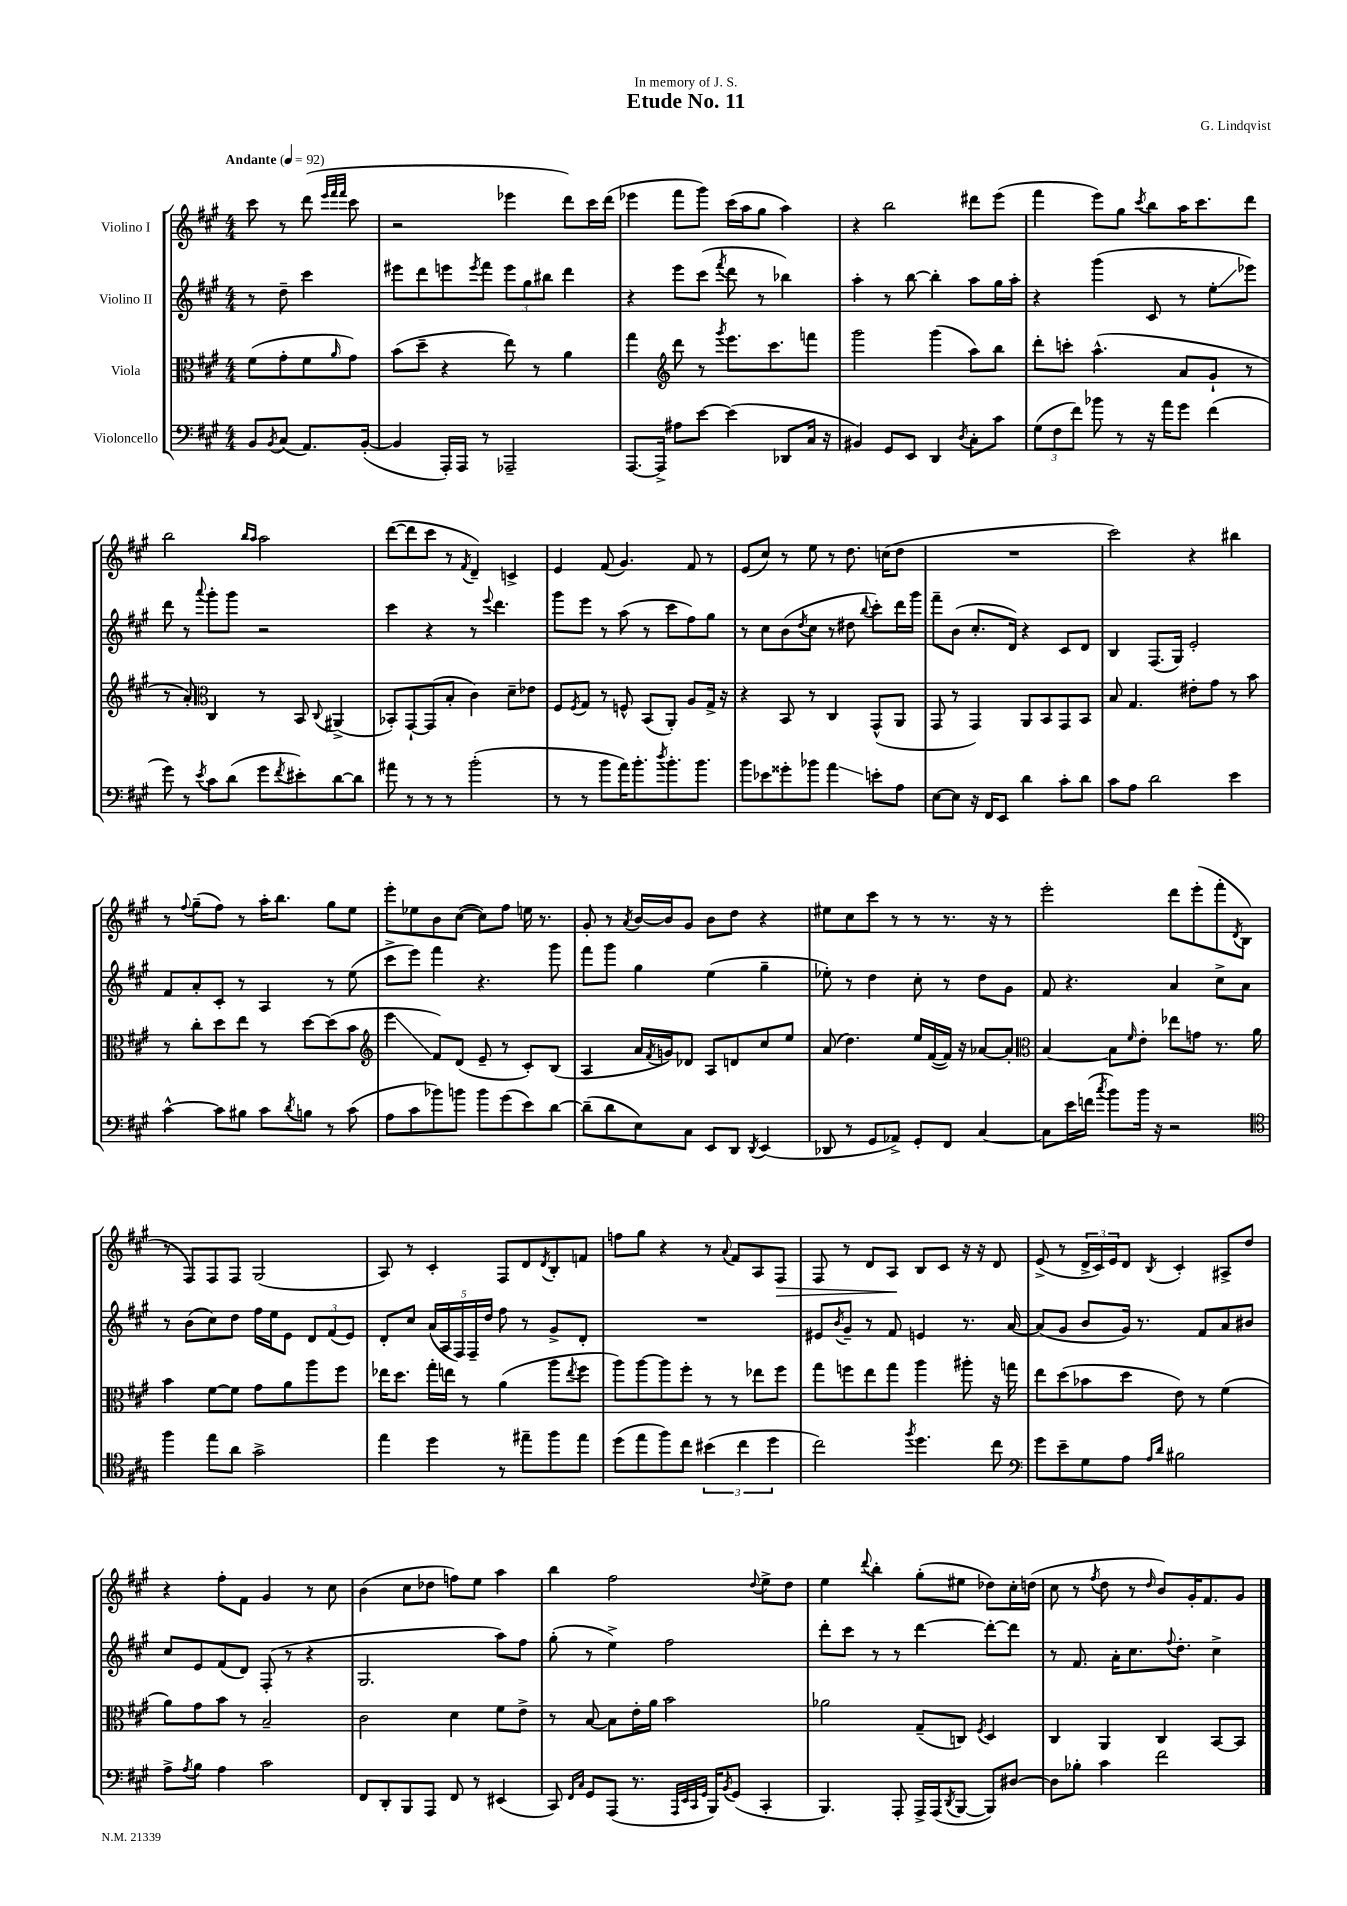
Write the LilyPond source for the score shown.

\header { title = "Etude No. 11" composer = "G. Lindqvist" dedication = "In memory of J. S." }
<<
\new StaffGroup <<
\new Staff = "s0" \with { instrumentName = "Violino I" } {
    \clef treble \key a \major \numericTimeSignature \time 4/4 \partial 2 \tempo "Andante" 4 = 92
    cis'''8 r8 d'''8( \grace { e'''32 fis'''32 fis'''32 } cis'''8 |
    r2 ees'''4 d'''8) cis'''16 d'''16( |
    ees'''4 fis'''8 gis'''8) cis'''16( a''16 gis''8 a''4) |
    r4 b''2 dis'''8 e'''8( |
    fis'''4 e'''8) gis''8 \acciaccatura { cis'''8 } b''8 a''16 cis'''8. d'''8 |
    b''2 \grace { b''16 a''16 } a''2 |
    d'''8~( d'''8 cis'''8 r8 \acciaccatura { fis'8 } d'4--) c'4-> |
    e'4 fis'8( gis'4.) fis'8 r8 |
    e'8( cis''8) r8 e''8 r8 d''8. c''16( d''8 |
    R1 |
    cis'''2) r4 bis''4 |
    r8 \appoggiatura { fis''8 } gis''8--( fis''8) r8 a''16-. b''8. gis''8 e''8 |
    e'''8-. ees''8 b'8 cis''8~( cis''8) fis''8 e''16 r8. |
    gis'8-. r8 \acciaccatura { a'8 } b'16~ b'16 gis'8 b'8 d''8 r4 |
    eis''8 cis''8 cis'''8 r8 r8 r8. r16 r8 |
    e'''2-. d'''8 e'''8-.( fis'''8-. \acciaccatura { d'8 } b8 |
    r8 fis8) fis8 fis8 gis2( |
    a8) r8 cis'4-. fis8 d'8 \acciaccatura { d'8 } b8-. f'8 |
    f''8 gis''8 r4 r8 \appoggiatura { a'8 } fis'8 a8 fis8\> |
    fis8 r8 d'8 a8\! b8 cis'8 r16 r16 d'8 |
    e'8->( r8 \tuplet 3/2 { d'16-> cis'16) e'16 } d'8 \acciaccatura { b8 } cis'4-. ais8-> d''8 |
    r4 fis''8-. fis'8 gis'4 r8 cis''8 |
    b'4( cis''8 des''8 f''8) e''8 a''4 |
    b''4 fis''2 \appoggiatura { d''8 } e''8-> d''8 |
    e''4 \appoggiatura { d'''8 } b''4-. gis''8-.( eis''8 des''8) cis''16-. d''16( |
    cis''8 r8 \acciaccatura { fis''8 } d''8 r8 \grace { d''16 } b'8) gis'16-. fis'8. gis'8 \bar "|." |
}
\new Staff = "s1" \with { instrumentName = "Violino II" } {
    \clef treble \key a \major \numericTimeSignature \time 4/4 \partial 2
    r8 d''8-- cis'''4 |
    eis'''8 d'''8 e'''8 \acciaccatura { e'''8 } fis'''8 \tuplet 3/2 { e'''8 gis''8 bis''8 } d'''4 |
    r4 e'''8 cis'''8( \acciaccatura { fis'''8 } d'''8 r8 bes''4) |
    a''4-. r8 b''8~ b''4-. a''8 gis''16 a''16-. |
    r4 gis'''4( cis'8 r8 e''8-.\glissando ees'''8) |
    d'''8 r8 \appoggiatura { a'''8 } gis'''8-. gis'''8 r2 |
    cis'''4 r4 r8 \appoggiatura { e'''8 } d'''4. |
    gis'''8 e'''8 r8 a''8( r8 cis'''8 fis''8) gis''8 |
    r8 cis''8 b'8( \acciaccatura { d''8 } cis''8 r8 dis''8 \appoggiatura { b''8 } cis'''8-.) d'''16 gis'''16 |
    fis'''8-- b'8( cis''8.-. d'16) r4 cis'8 d'8 |
    b4 fis8.( gis16) e'2-. |
    fis'8 a'8-. cis'8-. r8 a4 r8 e''8( |
    cis'''8-> e'''8) fis'''4 r4. gis'''8 |
    fis'''8 gis'''8 gis''4 e''4( gis''4-- |
    ees''8-.) r8 d''4 cis''8-. r8 d''8 gis'8 |
    fis'8 r4. a'4 cis''8-> a'8 |
    r8 b'8( cis''8) d''8 fis''16 e''16 e'8 \tuplet 3/2 { d'8 fis'8( e'8) } |
    d'8-. cis''8 \tuplet 5/4 { a'16( a16 fis16) fis16-- d''16 } fis''8 r8 gis'8-> d'8-. |
    R1 |
    eis'8 \acciaccatura { b'8 } gis'8-- r8 fis'8 e'4 r8. a'16~ |
    a'8( gis'8 b'8 gis'16) r8. fis'8 a'8 bis'8 |
    cis''8 e'8 fis'8( d'8) fis8-.( r8 r4 |
    gis2. a''8) fis''8 |
    gis''8-.( r8 e''4->) fis''2 |
    d'''8-. cis'''8 r8 r8 d'''4~ d'''8~-. d'''8 |
    r8 fis'8. a'16-. cis''8. \appoggiatura { fis''8 } d''8.-. cis''4-> \bar "|." |
}
\new Staff = "s2" \with { instrumentName = "Viola" } {
    \clef alto \key a \major \numericTimeSignature \time 4/4 \partial 2
    fis'8( gis'8-. fis'8 \grace { a'16 } gis'8) |
    b'8( d''8-- r4 e''8) r8 a'4 |
    gis''4 \clef treble d'''8 r8 \acciaccatura { gis'''8 } e'''8. cis'''8. f'''8 |
    gis'''2 gis'''4( a''8) b''8 |
    d'''8-. c'''8-. a''4.-^( a'8 gis'8-! r8 |
    r8 a'8-.) \clef alto cis4 r8 b,8 \appoggiatura { cis8 } ais,4->( |
    bes,8-.) gis,8~-! gis,8( b8-. cis'4) d'8-- ees'8 |
    fis8 \acciaccatura { fis8 } gis8 r8 f8-^ b,8( a,8-.) a8 gis16-> r16 |
    r4 b,8 r8 cis4 gis,8-^( a,8 |
    gis,8 r8 gis,4) a,8 b,8 gis,8 b,8 |
    b8 gis4. eis'8-. gis'8 r8 b'8 |
    r8 cis''8-. d''8 e''8 r8 d''8~ d''8( b'8 |
    \clef treble e'''4\glissando fis'8) d'8( e'8-- r8 cis'8-.) b8( |
    a4 a'16 \acciaccatura { fis'8 } g'16) des'8 a8 d'8 cis''8 e''8 |
    a'8( d''4.) e''16 fis'16~( fis'16) r16 aes'8~ aes'8-. |
    \clef alto b4~ b8 \grace { fis'16 } e'8-. ees''8 g'8 r8. a'16 |
    b'4 fis'8~ fis'8 gis'8 a'8 a''8 fis''8 |
    ees''16 d''8. gis''16-. e''16 r8 a'4( a''8 \acciaccatura { e''8 } fis''8 |
    a''8) a''8~ a''8 fis''8-. r8 r8 ees''8 fis''8 |
    gis''8 f''8 e''8 gis''8 a''4 ais''8-. r16 g''16 |
    e''8 d''8( bes'8 d''8 e'8) r8 fis'4( |
    a'8) gis'8 b'8 r8 b2-- |
    cis'2 d'4 fis'8 e'8-> |
    r8 b8~ b8 e'16-. a'16 b'2 |
    aes'2 gis8--( c8) \acciaccatura { fis8 } d4 |
    cis4 a,4 cis4 b,8~ b,8 \bar "|." |
}
\new Staff = "s3" \with { instrumentName = "Violoncello" } {
    \clef bass \key a \major \numericTimeSignature \time 4/4 \partial 2
    b,8 \acciaccatura { b,8 } cis8( a,8.) b,16~-.( |
    b,4 a,,16-.) a,,16 r8 aes,,2-- |
    a,,8.~ a,,16-> ais8 e'8~ e'4( des,8 cis16 r16 |
    bis,4) gis,8 e,8 d,4 \acciaccatura { d8 } cis8-. cis'8 |
    \tuplet 3/2 { gis8( fis8 fis'8) } bes'8 r8 r16 a'16 gis'8 fis'4( |
    gis'8) r8 \acciaccatura { e'8 } cis'8 d'8( gis'8 \acciaccatura { fis'8 } eis'8-.) d'8~ d'8 |
    ais'8 r8 r8 r8 b'2-.( |
    r8 r8 b'8 a'16) b'8.-. \acciaccatura { d''8 } b'8.-. b'8. |
    b'8 ees'8 gisis'8-. bes'8 a'4\glissando e'8-. a8 |
    e8~ e8 r16 fis,16 e,8 d'4 cis'8-. d'8 |
    cis'8 a8 d'2 e'4 |
    cis'4~-^ cis'8 bis8 cis'8 \acciaccatura { d'8 } b8 r8 cis'8( |
    a8 cis'8 bes'8) b'8 b'8 gis'8( e'8) d'8~ |
    d'8--( d'8 e8) cis8 e,8 d,8 \acciaccatura { d,8 } e,4( |
    des,8 r8 gis,8 aes,8->) gis,8-. fis,8 cis4~ |
    cis8 e'16 f'16( \acciaccatura { cis''8 } b'8) b'16 r16 r2 |
    \clef tenor fis''4 e''8 a'8 gis'2-> |
    e''4 d''4 r8 eis''8-- fis''8 eis''8 |
    d''8( e''8 fis''8) cis''8 \tuplet 3/2 { bis'4( cis''4 d''4 } |
    cis''2) \acciaccatura { fis''8 } d''4. cis''8 |
    \clef bass gis'8 e'8-- gis8 a8 \grace { a16 d'16 } bis2 |
    a8-> \acciaccatura { a8 } b8 a4 cis'2 |
    fis,8 d,8-. b,,8 a,,8 fis,8 r8 eis,4( |
    cis,8) \grace { fis,16 cis16 } gis,8 a,,8( r8. \grace { a,,32 e,32 cis,32 gis,32 } b,,16) \acciaccatura { b,8 } gis,8( cis,4-. |
    b,,4.) a,,8-. a,,16-> a,,16( \acciaccatura { d,8 } b,,8~ b,,8) dis8~ |
    dis8 bes8-. cis'4 fis'2 \bar "|." |
}
>>
>>
\layout { \context { \Score \remove "Bar_number_engraver" } }
